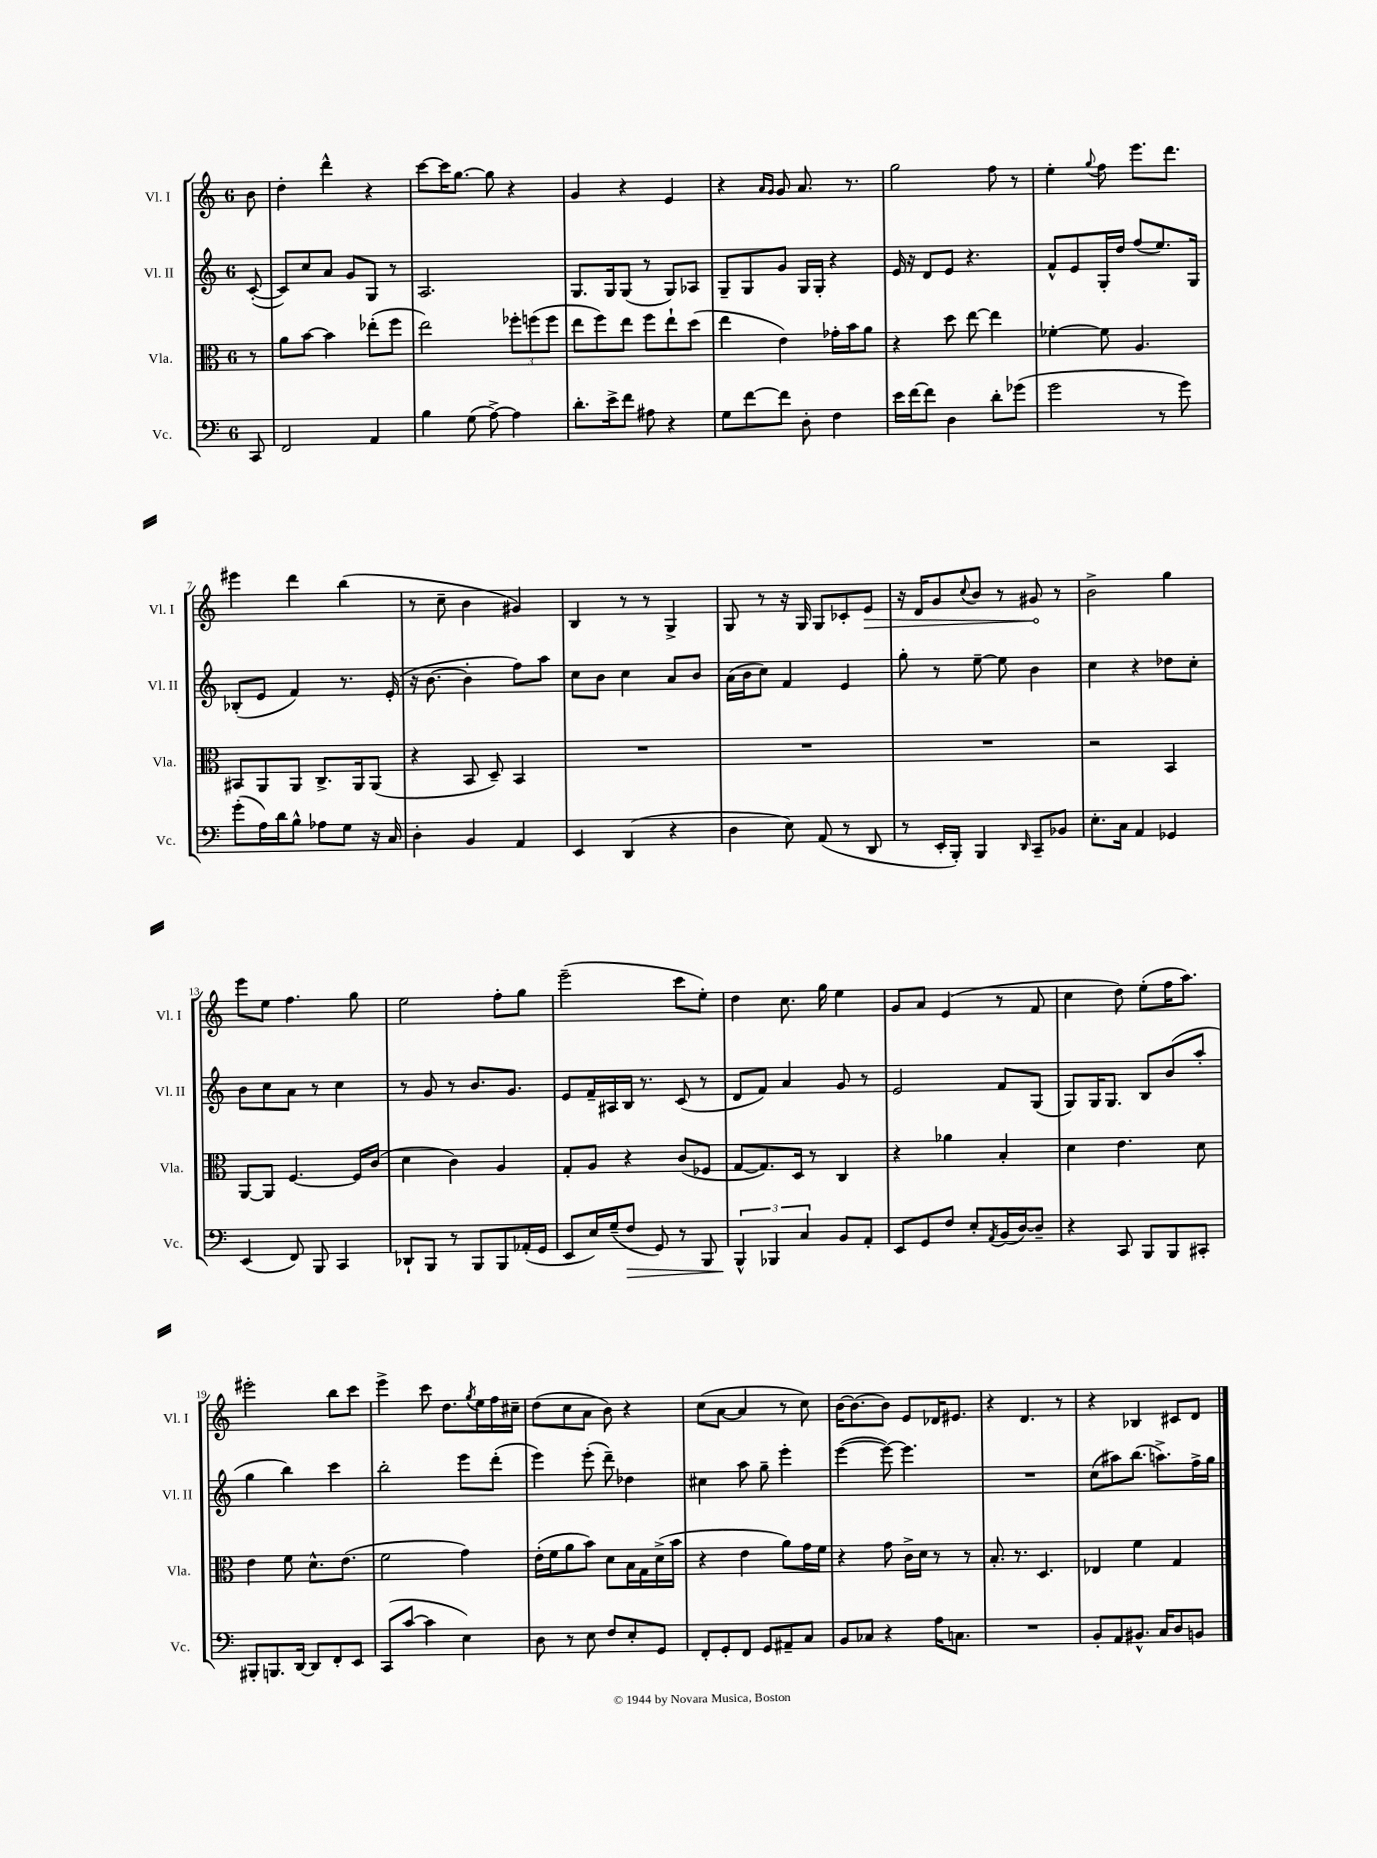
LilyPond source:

<<
\new StaffGroup <<
\new Staff = "s0" \with { instrumentName = "Vl. I" shortInstrumentName = "Vl. I" } {
    \clef treble \key c \major \once \override Staff.TimeSignature.style = #'single-digit \time 6/8 \partial 8
    b'8 |
    d''4-. d'''4-^ r4 |
    c'''8~ c'''16 g''8.~ g''8 r4 |
    g'4 r4 e'4 |
    r4 \grace { a'16 g'16 } g'8 a'8. r8. |
    g''2 f''8 r8 |
    e''4-. \appoggiatura { g''8 } f''8 e'''8. d'''8. |
    eis'''4 d'''4 b''4( |
    r8 c''8-- b'4 gis'4) |
    b4 r8 r8 g4-> |
    g8 r8 r16 g16 g8 ces'8-. \once \override Hairpin.circled-tip = ##t e'8\> |
    r16 d'16 g'8 \appoggiatura { c''8 } b'8 r8 gis'8\! r8 |
    b'2-> g''4 |
    e'''8 e''8 f''4. g''8 |
    e''2 f''8-. g''8 |
    e'''2--( c'''8 e''8-.) |
    d''4 c''8. g''16 e''4 |
    g'8 a'8 e'4( r8 f'8 |
    c''4 d''8) e''8-.( f''16 a''8.) |
    eis'''2-. b''8 c'''8 |
    e'''4-> c'''8 d''8. \acciaccatura { g''8 } e''16 f''16 cis''16-- |
    d''8( c''8 a'8 b'8) r4 |
    c''8( a'8~ a'4 r8 c''8) |
    b'16~ b'8.~ b'8 e'8 des'16 eis'8. |
    r4 d'4. r8 |
    r4 bes4 cis'8 d'8 \bar "|." |
}
\new Staff = "s1" \with { instrumentName = "Vl. II" shortInstrumentName = "Vl. II" } {
    \clef treble \key c \major \once \override Staff.TimeSignature.style = #'single-digit \time 6/8 \partial 8
    c'8~-.( |
    c'8) c''8 a'8 g'8 g8 r8 |
    a2. |
    g8. g16 g8( r8 g8) aes8 |
    g8-- g8 g'8 g16 g16-. r4 |
    e'16 r16 d'8 e'8 r4. |
    f'8-^ e'8 g16-. d''16 f''8( e''8.) g16 |
    bes8-.( e'8 f'4) r8. e'16-.( |
    r16 b'8.~ b'4-. f''8) a''8 |
    c''8 b'8 c''4 a'8 b'8 |
    a'16( b'16 c''8) f'4 e'4 |
    g''8-. r8 e''8~-- e''8 b'4 |
    c''4 r4 des''8 c''8-. |
    b'8 c''8 a'8 r8 c''4 |
    r8 g'8 r8 b'8. g'8. |
    e'8 f'16-- ais16 b16 r8. c'8( r8 |
    d'8 f'8) a'4 g'8 r8 |
    e'2 f'8 g8( |
    g8) g16 g8. b8 b'8( a''8-. |
    g''4 b''4) c'''4 |
    b''2-. e'''8 d'''8-.( |
    e'''4) e'''8-.( d'''8--) des''4 |
    cis''4 a''8 g''8-- e'''4-. |
    e'''4~( e'''8~) e'''4. |
    R2. |
    c''8( ais''8) b''8.( a''8.->) f''16-> g''16 \bar "|." |
}
\new Staff = "s2" \with { instrumentName = "Vla." shortInstrumentName = "Vla." } {
    \clef alto \key c \major \once \override Staff.TimeSignature.style = #'single-digit \time 6/8 \partial 8
    r8 |
    a'8 b'8~ b'4 ees''8-.( f''8 |
    e''2) \tuplet 3/2 { fes''8-. f''8( f''8 } |
    e''8 f''8) e''8 f''8 e''8-! d''8( |
    e''4 e'4) ges'16-. b'16 a'8 |
    r4 d''8 e''8~ e''4 |
    fes'4~-. fes'8 a4. |
    bis,8 a,8 a,8 c8.-> a,16 a,8( |
    r4 b,8 d8--) b,4 |
    R2. |
    R2. |
    R2. |
    r2 b,4 |
    a,8~ a,8 f4.~ f16 c'16( |
    d'4 c'4) a4 |
    g8-. a8 r4 c'8( fes8 |
    g8~ g8.) d16 r8 c4 |
    r4 aes'4 b4-. |
    d'4 e'4. d'8 |
    e'4 f'8 d'8.-^ e'8.( |
    f'2 g'4) |
    e'16-.( f'16 a'8 b'8) d'8 b16 g16 d'16->( b'16 |
    r4 e'4 a'8) g'16 f'16 |
    r4 g'8 c'16-> d'16 r8 r8 |
    b8.-. r8. d4. |
    ees4 f'4 g4 \bar "|." |
}
\new Staff = "s3" \with { instrumentName = "Vc." shortInstrumentName = "Vc." } {
    \clef bass \key c \major \once \override Staff.TimeSignature.style = #'single-digit \time 6/8 \partial 8
    c,8 |
    f,2 a,4 |
    b4 g8( a8~->) a4 |
    d'8.-. e'16-> f'8 ais8 r4 |
    g8 f'8~ f'8 d8-. f4 |
    e'16 f'16~ f'8 d4 d'8-. ges'8( |
    g'2 r8 g'8) |
    g'8-.( a16) d'16 b8-^ aes8 g8 r16 c16 |
    d4-. b,4 a,4 |
    e,4 d,4( r4 |
    d4 e8) a,8( r8 d,8 |
    r8 e,16-. b,,16-.) b,,4 \grace { d,16 } c,8-- bes,8 |
    e8.-. c16 a,4 ges,4 |
    e,4( f,8) b,,8 c,4 |
    des,8-! b,,8 r8 b,,8 b,,8 aes,16-.( g,16 |
    e,8 e16) g16--( f8\> g,8) r8 b,,8 |
    \tuplet 3/2 { b,,4-^\! bes,,4 c4 } b,8 a,8-. |
    e,8 g,8 f8 e8-. \acciaccatura { a,8 } b,16( d16~) d8-- |
    r4 c,8 b,,8 b,,8 cis,8-. |
    bis,,8-. b,,8. d,16~ d,8 f,8-. e,8 |
    c,8( c'8~ c'4 e4) |
    d8 r8 e8 f8 e8-. g,8 |
    f,8-. g,8-. f,8 g,8 ais,8-- c8 |
    b,8 ces8 r4 a16 c8. |
    R2. |
    b,8-. a,8 bis,8.-^ c16 d8 b,8 \bar "|." |
}
>>
>>
